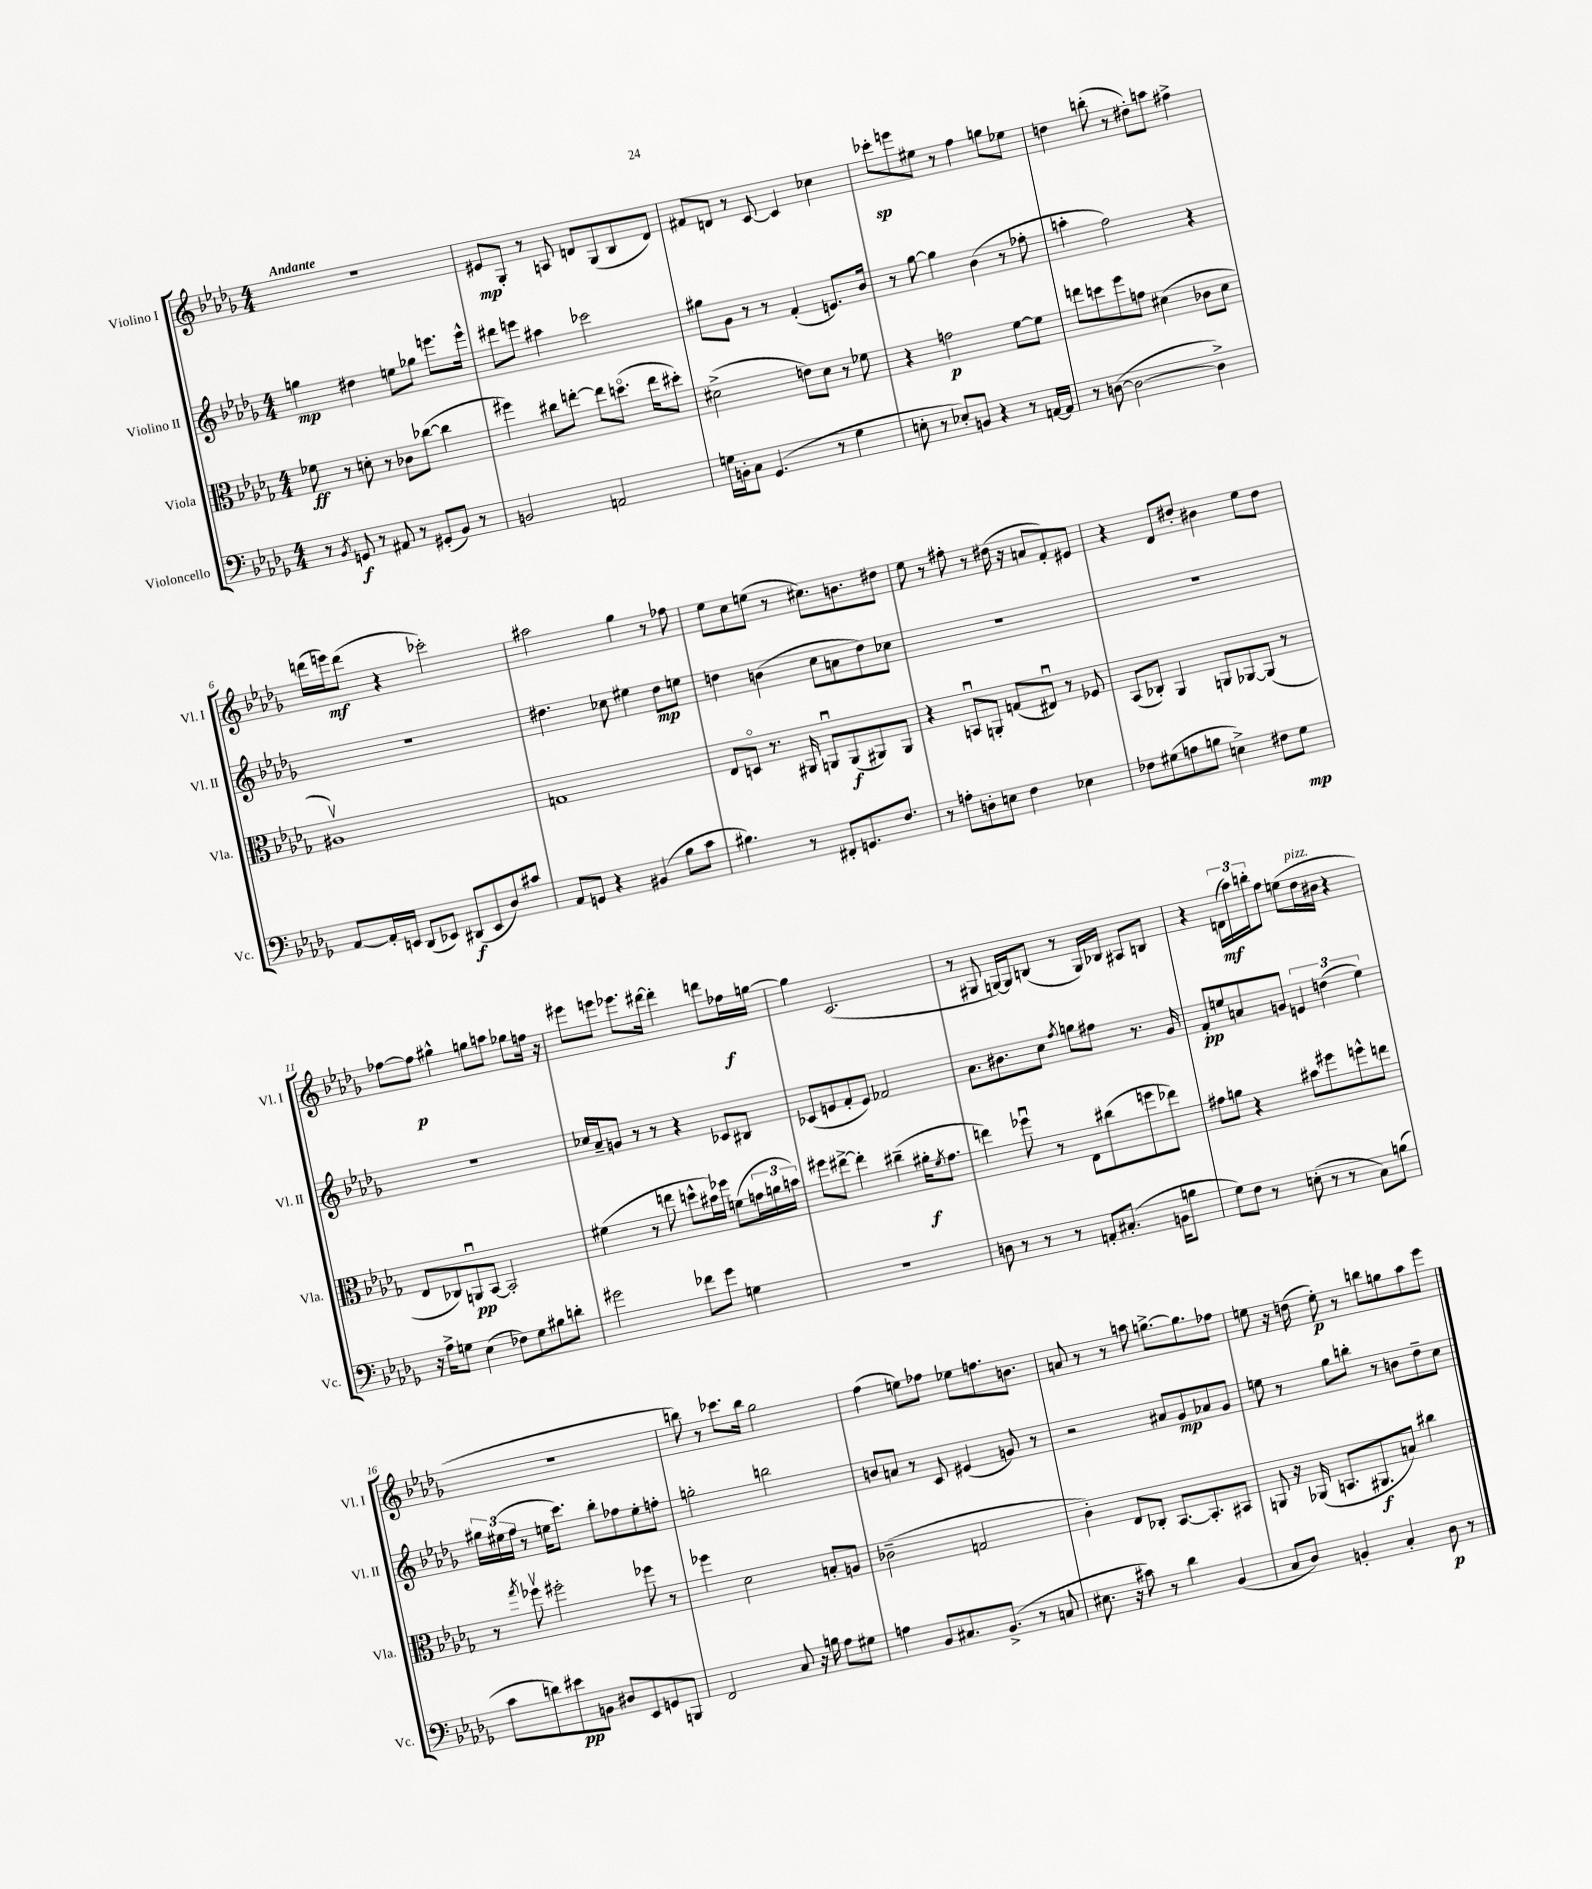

**kern	**kern	**kern	**kern
*staff4	*staff3	*staff2	*staff1
*clefF4	*clefC3	*clefG2	*clefG2
*k[b-e-a-d-g-]	*k[b-e-a-d-g-]	*k[b-e-a-d-g-]	*k[b-e-a-d-g-]
*M4/4	*M4/4	*M4/4	*M4/4
8r	8f-	4gg	1r
8qBB-	.	.	.
8GG	8r	.	.
8r	8d'	4dd#	.
8AA#	8r	.	.
8r	8c-	8ee	.
(8GG#'	([8cc-	8gg-	.
8BB-)	4cc-]	8.eee	.
8r	.	.	.
.	.	16eee^^	.
=	=	=	=
2BB	4ff#)	8ddd#	8e#
.	.	8eee	8G-'
.	8cc#	4aa#	8r
.	[8ee'	.	8A
2AA	8ee]	2ccc-	8d
.	(8.ddo	.	(8G-
.	.	.	8B-
.	16ee	.	.
.	8dd#')	.	8d)
=	=	=	=
16G	(2d#^	8gg#	8f#
16BB'	.	.	.
8C	.	8g-	8d
(4.GG-	.	8r	8r
.	.	8r	[8c
.	8e)	(4f'	4c]
8r	8d#	.	.
4G	8r	8.e)	4cc-
.	8f-	.	.
.	.	16b-	.
=	=	=	=
8E'	4r	8r	8ccc-'
8r	.	[8gg-	8eee
8E-')	2g	4gg-]	8ee#
8BB	.	.	8r
4r	.	(4b-	4ff
8r	[8f	8r	8gg
[16AA	8f]	8ff-'	8ee-
16AA]	.	.	.
=	=	=	=
8r	8ee	4aa'	4dd
([8D	8dd	.	.
2D_	8ff	2ff)	(8bb'
.	8g	.	8r
.	(4d#	.	8dd#')
.	.	.	8aa
4D^])	8c-	4r	4ff#^
.	8d#	.	.
=	=	=	=
[8AA-	1A#v)	1r	(16ddd
.	.	.	16eee)
16AA-']	.	.	(8ddd
16EE	.	.	.
(8DD-	.	.	4r
8EE-)	.	.	.
(8DD#	.	.	2ccc-')
8EE-	.	.	.
8D-)	.	.	.
8c#	.	.	.
=	=	=	=
8AA-	1G	4.dd#	2aa#
8GG	.	.	.
4r	.	.	.
.	.	8cc-	.
(4BB#	.	4ee#	4gg-
8B-	.	8dd#	8r
8c	.	8ee	8ff-
=	=	=	=
4.B#)	8E-	4dd	8ee-
.	8Do	.	8cc
.	8.r	(4b	(8ee
8r	.	.	8r
.	16AA#	.	.
8FF#'	8AAu	8cc	8.cc#)
8.GG	(8AA	8a	.
.	.	.	8.b
.	8AA#)	8dd)	.
8.F	.	.	.
.	8AA#	8cc-	8dd#
=	=	=	=
8r	4r	1r	8ee-
8A'	.	.	8r
8D'	8BBu	.	8ff#'
8E	8AA'	.	8r
4F	(8G	.	(16dd#
.	.	.	16r
.	8E#u)	.	8a
4E-	8r	.	8f')
.	8F-	.	8e#
=	=	=	=
8F-	(8BB-	1r	4r
(8G#	8C-')	.	.
8A	4AA-	.	8d-
8B	.	.	8dd#'
4E^)	8AA	.	4b#
.	[8AA-	.	.
8F#	(8AA-]	.	8ee-
8G#	8r	.	8dd#
=	=	=	=
16r	8E-	1r	[8ff-
16A-^	.	.	.
8G	8C-)	.	8ff-]
(4E-	8AAu	.	4gg#^^
.	[8BB-	.	.
8F-)	2BB-']	.	8gg
8G	.	.	8aa
8B#	.	.	8gg-
8d'	.	.	16ff
.	.	.	16r
=	=	=	=
2g#	(4f#	16cc-	8eee#
.	.	16a-~	.
.	.	8g	8eee
.	8r	8r	8.eee-
.	8ee	8r	.
.	.	.	[16ddd#
8f-	8dd^^	4r	4ddd#']
8g#	16b#)	.	.
.	16ff-	.	.
4G	(8f	8c-	8ddd
.	24g	8B#	16ff-
.	24a	.	.
.	.	.	[16gg
.	24b)	.	.
=	=	=	=
1r	8ff#	(8c-	4gg]
.	[8ee#^	8e	.
.	4ee#']	8f'	(2.c
.	.	8e)	.
.	(4cc#~	2f-	.
.	16a#'	.	.
.	8qf	.	.
.	8.g-	.	.
=	=	=	=
8D	4ee)	8.a-	8r
8r	.	.	8G#
.	.	8.b#	.
8r	8ff-u	.	[16G)
.	.	.	16G]
8r	8r	8cc	(8B
.	.	8qff	.
8AA'	8E-	8gg	8r
(8.C#'	(8cc#	8ff#	16G)
.	.	.	16B-
.	8ff	8.r	8A#
16BB	.	.	.
8B	8ee-)	.	8B
.	.	16g-	.
=	=	=	=
8G-)	8g#	8f'	4r
8F	8a	8ee	.
8r	4r	8a	(24d
.	.	.	24aa-)
.	.	.	24bb'
(8E'	.	8g	8ff
8r	8b#	6e	(8ee
8r	8ff#	.	16dd-
.	.	(6dd	.
.	.	.	16b#
8C)	8ff^^	.	4r
.	.	6ee)	.
(8B	8ee	.	.
=	=	=	=
8c	8r	24gg#	1r
.	.	(24ee#	.
.	.	24ff	.
.	8qgg-	.	.
8d)	8ff-v	8r	.
8e#	2ff#'	16ee	.
.	.	8.ccc)	.
8BB	.	.	.
8D#	.	8bb-'	.
8EE-	.	8ff-	.
8GG	8ff-	8ee'	.
8BBB	8r	8ff'	.
=	=	=	=
2FF	4ff-	2gg'	8bb)
.	.	.	8r
.	2d-	.	8.ccc-
.	.	.	16bb
8C	.	2bb	2gg-
16r	.	.	.
16B	.	.	.
8A-	8B'	.	.
8G#	8A	.	.
=	=	=	=
4A	(2c-~	8b	(4ff
.	.	8a	.
8BB-	.	8r	8ee)
8.C#	.	8c	8ff-
.	2G	(4e#	8ee-
(8.BB-^	.	.	.
.	.	.	8.ff
8r	.	8g)	.
.	.	.	8.b
8C	.	8r	.
=	=	=	=
8.E#	4c')	2r	8a
.	.	.	8r
16r	.	.	.
8c#)	8E-	.	8r
8r	8C-'	.	8aa
4d-	[8.BB-	8a#	[8.gg^
.	.	8g-	.
.	8.BB-']	.	8.gg]
(4BB-	.	8a-	.
.	8BB#	8g-	8ff-
=	=	=	=
8C	8AA	8ee	8ee
8D-)	16r	8r	16r
.	(16AA-	.	(16dd
4BB'	8.BB	8gg-	8ee')
.	.	8bb'	8r
.	8.AA#	.	.
4C'	.	8r	8bb
.	8B)	8b	8gg
8D-	4cc#	8dd-~	8aa-
8r	.	8cc	8eee-
==	==	==	==
*-	*-	*-	*-
